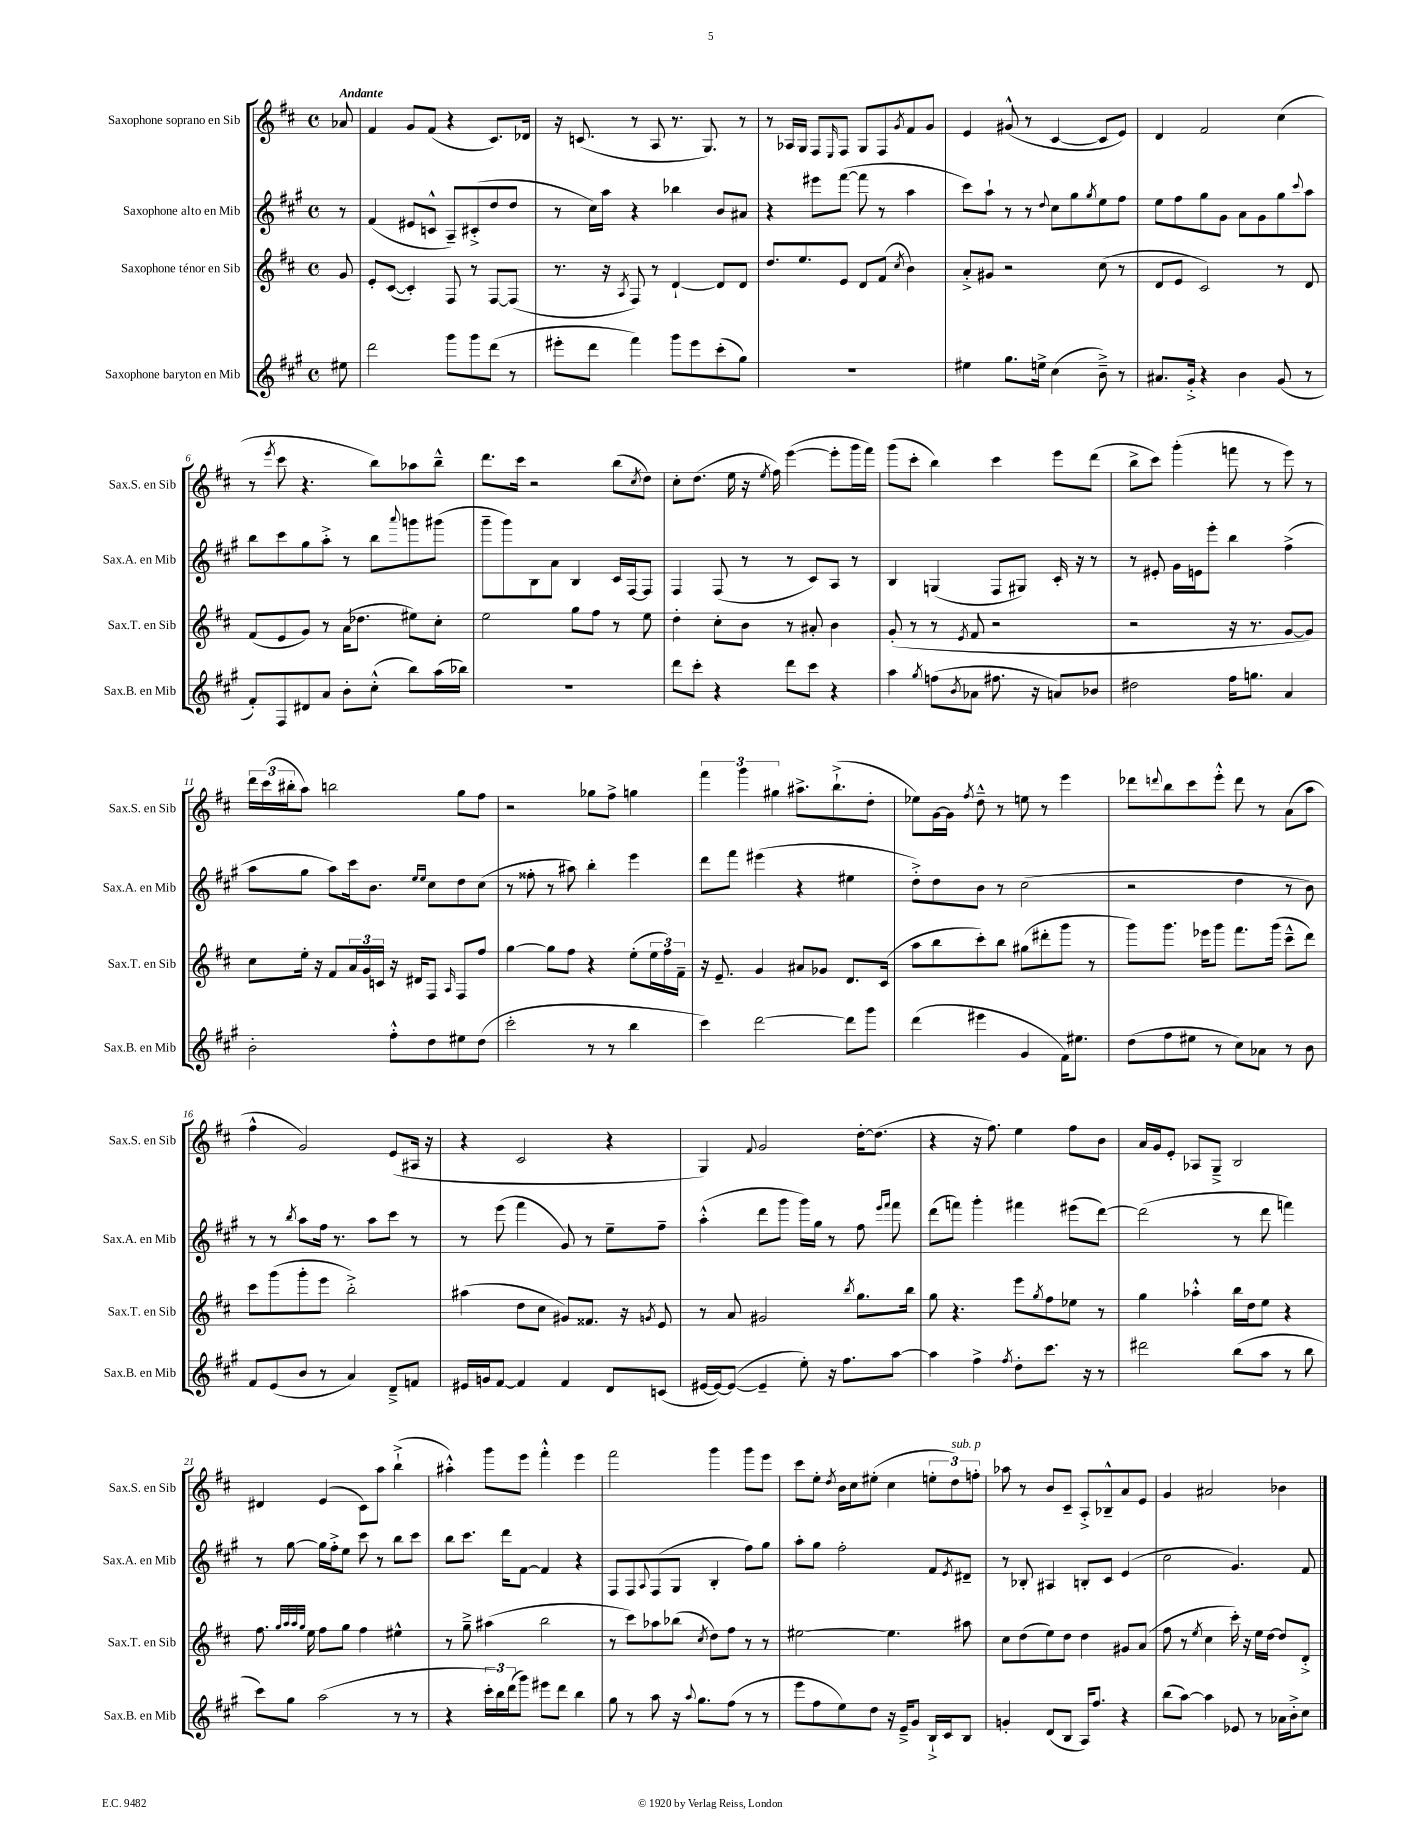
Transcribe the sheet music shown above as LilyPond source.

<<
\new StaffGroup <<
\new Staff = "s0" \with { instrumentName = "Saxophone soprano en Sib" shortInstrumentName = "Sax.S. en Sib" } {
    \clef treble \key d \major \defaultTimeSignature \time 4/4 \partial 8 \tempo "Andante"
    aes'8 |
    fis'4 g'8 fis'8( r4 cis'8.) des'16 |
    r16 c'8.( r8 a8 r8. g8.) r8 |
    r8 aes16 g16 fis8 \grace { e16 } fis8 g8 fis8 \acciaccatura { g'8 } fis'8 g'8 |
    e'4 gis'8-^( r8 cis'4~ cis'8 e'8) |
    d'4 fis'2 cis''4( |
    r8 \acciaccatura { e'''8 } cis'''8 r4. b''8) aes''8 b''8---^ |
    d'''8. cis'''16 r2 b''8( \acciaccatura { cis''8 } d''8) |
    cis''8-. d''8.( e''16 r16 \acciaccatura { e''8 } fis''16) e'''4~( e'''8-. g'''16 fis'''16) |
    g'''8( cis'''8-. b''4) cis'''4 e'''8 d'''8( |
    b''8-> cis'''8) g'''4-.( f'''8 r8 e'''8) r8 |
    \tuplet 3/2 { d'''16 cis'''16( bis''16-. } a''8) b''2 g''8 fis''8 |
    r2 ges''8 fis''8-> g''4 |
    \tuplet 3/2 { fis'''4 g'''4 gis''4 } ais''8.-> b''8.-!->( d''8-. |
    ees''8) g'16~ g'16 \acciaccatura { fis''8 } d''8---^ r8 e''8 r8 e'''4 |
    des'''8 \appoggiatura { d'''8 } b''8 cis'''8 e'''8-.-^ d'''8 r8 a'8( a''8 |
    fis''4-^ g'2) e'8( ais16 r16 |
    r4 cis'2 r4 |
    g4) \appoggiatura { fis'8 } g'2 d''16~-. d''8.( |
    r4 r16 fis''8.) e''4 fis''8 b'8 |
    a'16 g'16 e'8-. aes8 g8---> b2 |
    dis'4 e'4( cis'8) a''8 b''4-!->( |
    ais''4-.-^) g'''8 e'''8 fis'''4-.-^ e'''4 |
    fis'''2 g'''4 g'''8 e'''8 |
    cis'''8 e''8-. \acciaccatura { d''8 } b'16 cis''16 eis''8-.( cis''4 \tuplet 3/2 { e''8-. d''8^\markup { \italic "sub. p" }) f''8-. } |
    aes''8 r8 b'8 cis'8-- a8-.-> bes8---^ a'8 e'8 |
    g'4 ais'2 bes'4 \bar "|." |
}
\new Staff = "s1" \with { instrumentName = "Saxophone alto en Mib" shortInstrumentName = "Sax.A. en Mib" } {
    \clef treble \key a \major \defaultTimeSignature \time 4/4 \partial 8
    r8 |
    fis'4( eis'8 c'8-^ a8--) cis'8-.->( d''8 d''8 |
    r8 cis''16) a''16 r4 bes''4 b'8 ais'8 |
    r4 eis'''8 fis'''8~( fis'''8 r8 a''4 |
    cis'''8) a''8-! r8 r8 \appoggiatura { d''8 } cis''8 gis''8 \acciaccatura { gis''8 } e''8 fis''8 |
    e''8 fis''8 gis''8 gis'8 a'8 gis'8 gis''8 \appoggiatura { cis'''8 } a''8 |
    b''8 cis'''8 gis''8 a''8-.-> r8 b''8 \appoggiatura { a'''8 } g'''8 gis'''8( |
    gis'''8-- gis'''8) b8 a'8 b4 cis'16 fis16~ fis8 |
    fis4 fis8( r8 r8 cis'8) a8 r8 |
    b4 g4( fis8 gis8) cis'16-. r16 r8 |
    r8 eis'8-. gis'16 e'16 e'''8-. b''4 fis''4->( |
    a''8 gis''8 a''8) cis'''16 b'8. \grace { e''16 e''16 } cis''8 d''8 cis''8( |
    r8 fisis''8-. r8 ais''8) b''4-. e'''4 |
    d'''8 fis'''8 eis'''4( r4 eis''4 |
    d''8-.->) d''8 b'8 r8 cis''2( |
    r2 d''4 r8 b'8) |
    r8 r8 \acciaccatura { b''8 } a''8 fis''16 r8. a''8 cis'''8 r8 |
    r8 e'''8( fis'''4 gis'8) r8 e''8-- fis''8-- |
    a''4-.-^( d'''8 gis'''8 gis'''16) gis''16 r8 fis''8 \grace { e'''16 fis'''16 } fis'''8 |
    d'''8( f'''8) gis'''4-. fis'''4 eis'''8( d'''8~) |
    d'''2( r8 d'''8 f'''4) |
    r8 gis''8~ gis''16 fis''16-.-> e''8 cis'''8 r8 b''8 cis'''8 |
    b''8 cis'''8. d'''16 fis'8~ fis'4 r4 |
    fis8 fis8 \appoggiatura { a8 } fis8( gis8 b4-. fis''8) gis''8 |
    a''8-. gis''8 fis''2-. fis'8 \acciaccatura { e'8 } dis'8-- |
    r8 bes8-. ais4 b8-. cis'8 e'4( |
    cis''2 gis'4.) fis'8 \bar "|." |
}
\new Staff = "s2" \with { instrumentName = "Saxophone ténor en Sib" shortInstrumentName = "Sax.T. en Sib" } {
    \clef treble \key d \major \defaultTimeSignature \time 4/4 \partial 8
    g'8 |
    e'8-. cis'8~( cis'4-.) fis8 r8 fis8~ fis8( |
    r8. r16 \acciaccatura { a8 } fis8) r8 d'4~-! d'8 d'8 |
    d''8. e''8. e'8 d'8 fis'8( \acciaccatura { cis''8 } b'4) |
    a'8-.-> gis'8 r2 cis''8( r8 |
    d'8 e'8 cis'2) r8 d'8 |
    fis'8( e'8 g'8) r8 a'16( des''8. eis''8) cis''8-. |
    e''2 g''8 fis''8 r8 e''8 |
    d''4-. cis''8-. b'8 r8 ais'8-. b'4 |
    g'8-.( r8 r8 \acciaccatura { e'8 } fis'8 r2 |
    r2 r16 r8. g'8~ g'8) |
    cis''8 e''16-. r16 fis'8 \tuplet 3/2 { a'16 g'16 c'16 } r16 dis'16 fis8 \grace { a16 } fis8 fis''8 |
    g''4~ g''8 fis''8 r4 e''8-.( \tuplet 3/2 { e''16 fis''16) fis'16-- } |
    r16 e'8.-- g'4 ais'8 ges'8 d'8. cis'16( |
    a''8 b''8 cis'''8-.) b''8 gis''8( dis'''8-. g'''8 r8 |
    g'''8) g'''8. ees'''16 g'''8 fis'''8. g'''16( cis'''8---^ d'''8) |
    cis'''8 g'''8( g'''8-. e'''8 b''2-.->) |
    ais''4( d''8 cis''8 gis'8) fisis'8. r16 \acciaccatura { g'8 } e'8 |
    r8 a'8 gis'2 \acciaccatura { b''8 } g''8. b''16 |
    g''8 r4. e'''8 \acciaccatura { g''8 } fis''8 ees''8 r8 |
    g''4 aes''4-.-^ b''16 d''16 e''8 r4 |
    fis''8. \grace { g''32 a''32 a''32 g''32 } e''16 fis''8 g''8 fis''4 eis''4-^ |
    r8 g''8---> ais''4( b''2 |
    r8 cis'''8) aes''8 bes''8( \acciaccatura { cis''8 } d''8) fis''8 r8 r8 |
    eis''2~ eis''4. ais''8 |
    cis''8 d''8( e''8) d''8 d''4 gis'8 a'8( |
    fis''8 r8 \acciaccatura { e''8 } cis''4 cis'''16-.) r16 e''16 d''16~ d''8 d'8-.-> \bar "|." |
}
\new Staff = "s3" \with { instrumentName = "Saxophone baryton en Mib" shortInstrumentName = "Sax.B. en Mib" } {
    \clef treble \key a \major \defaultTimeSignature \time 4/4 \partial 8
    eis''8 |
    d'''2 gis'''8 gis'''8 d'''8( r8 |
    eis'''8-. d'''8 fis'''4) gis'''8 eis'''8 cis'''8-.( gis''8) |
    R1 |
    eis''4 gis''8. e''16-> cis''4( b'8--->) r8 |
    ais'8. gis'16-.-> r4 b'4 gis'8( r8 |
    fis'8-.) fis8 dis'8 a'8 b'8-. cis''8-.-^( b''8) a''16( bes''16) |
    R1 |
    d'''8 cis'''8-. r4 d'''8 cis'''8 r4 |
    a''4 \acciaccatura { gis''8 } f''8( \acciaccatura { b'8 } aes'8 fis''8. r16 a'8) bes'8 |
    dis''2 fis''16 g''8. a'4 |
    b'2-. fis''8-.-^ d''8 eis''8 d''8( |
    cis'''2-. r8 r8 b''4 |
    cis'''4) d'''2~ d'''8 gis'''8 |
    d'''4( eis'''4 gis'4 fis'16) eis''8. |
    d''8( fis''8 eis''8 r8 cis''8) aes'8 r8 b'8 |
    fis'8 e'8( b'8 r8 a'4) d'8---> f'8 |
    eis'16 g'16 fis'8~ fis'4 fis'4 d'8 c'8( |
    eis'16~ eis'16~) eis'8~( eis'4-- e''8-.) r16 fis''8. a''8~ |
    a''4 fis''4-> \acciaccatura { fis''8 } d''8-. cis'''8. r16 r8 |
    dis'''2 b''8( a''8 r8 b''8 |
    cis'''8) gis''8 a''2( r8 r8 |
    r4 \tuplet 3/2 { cis'''16-. b''16) d'''16( } gis'''8) eis'''8 d'''8 b''4 |
    gis''8 r8 a''8 r16 \appoggiatura { a''8 } gis''8. fis''8( r8 r8 |
    e'''8 fis''8 e''8) d''8 r16 e'16---> gis'8 b16-!-> cis'16 b8 |
    g'4-. d'8( b8 a16) fis''8. r4 |
    b''8( a''8~) a''4 ees'8 r8 aes'16 b'16-.-> cis''8 \bar "|." |
}
>>
>>
